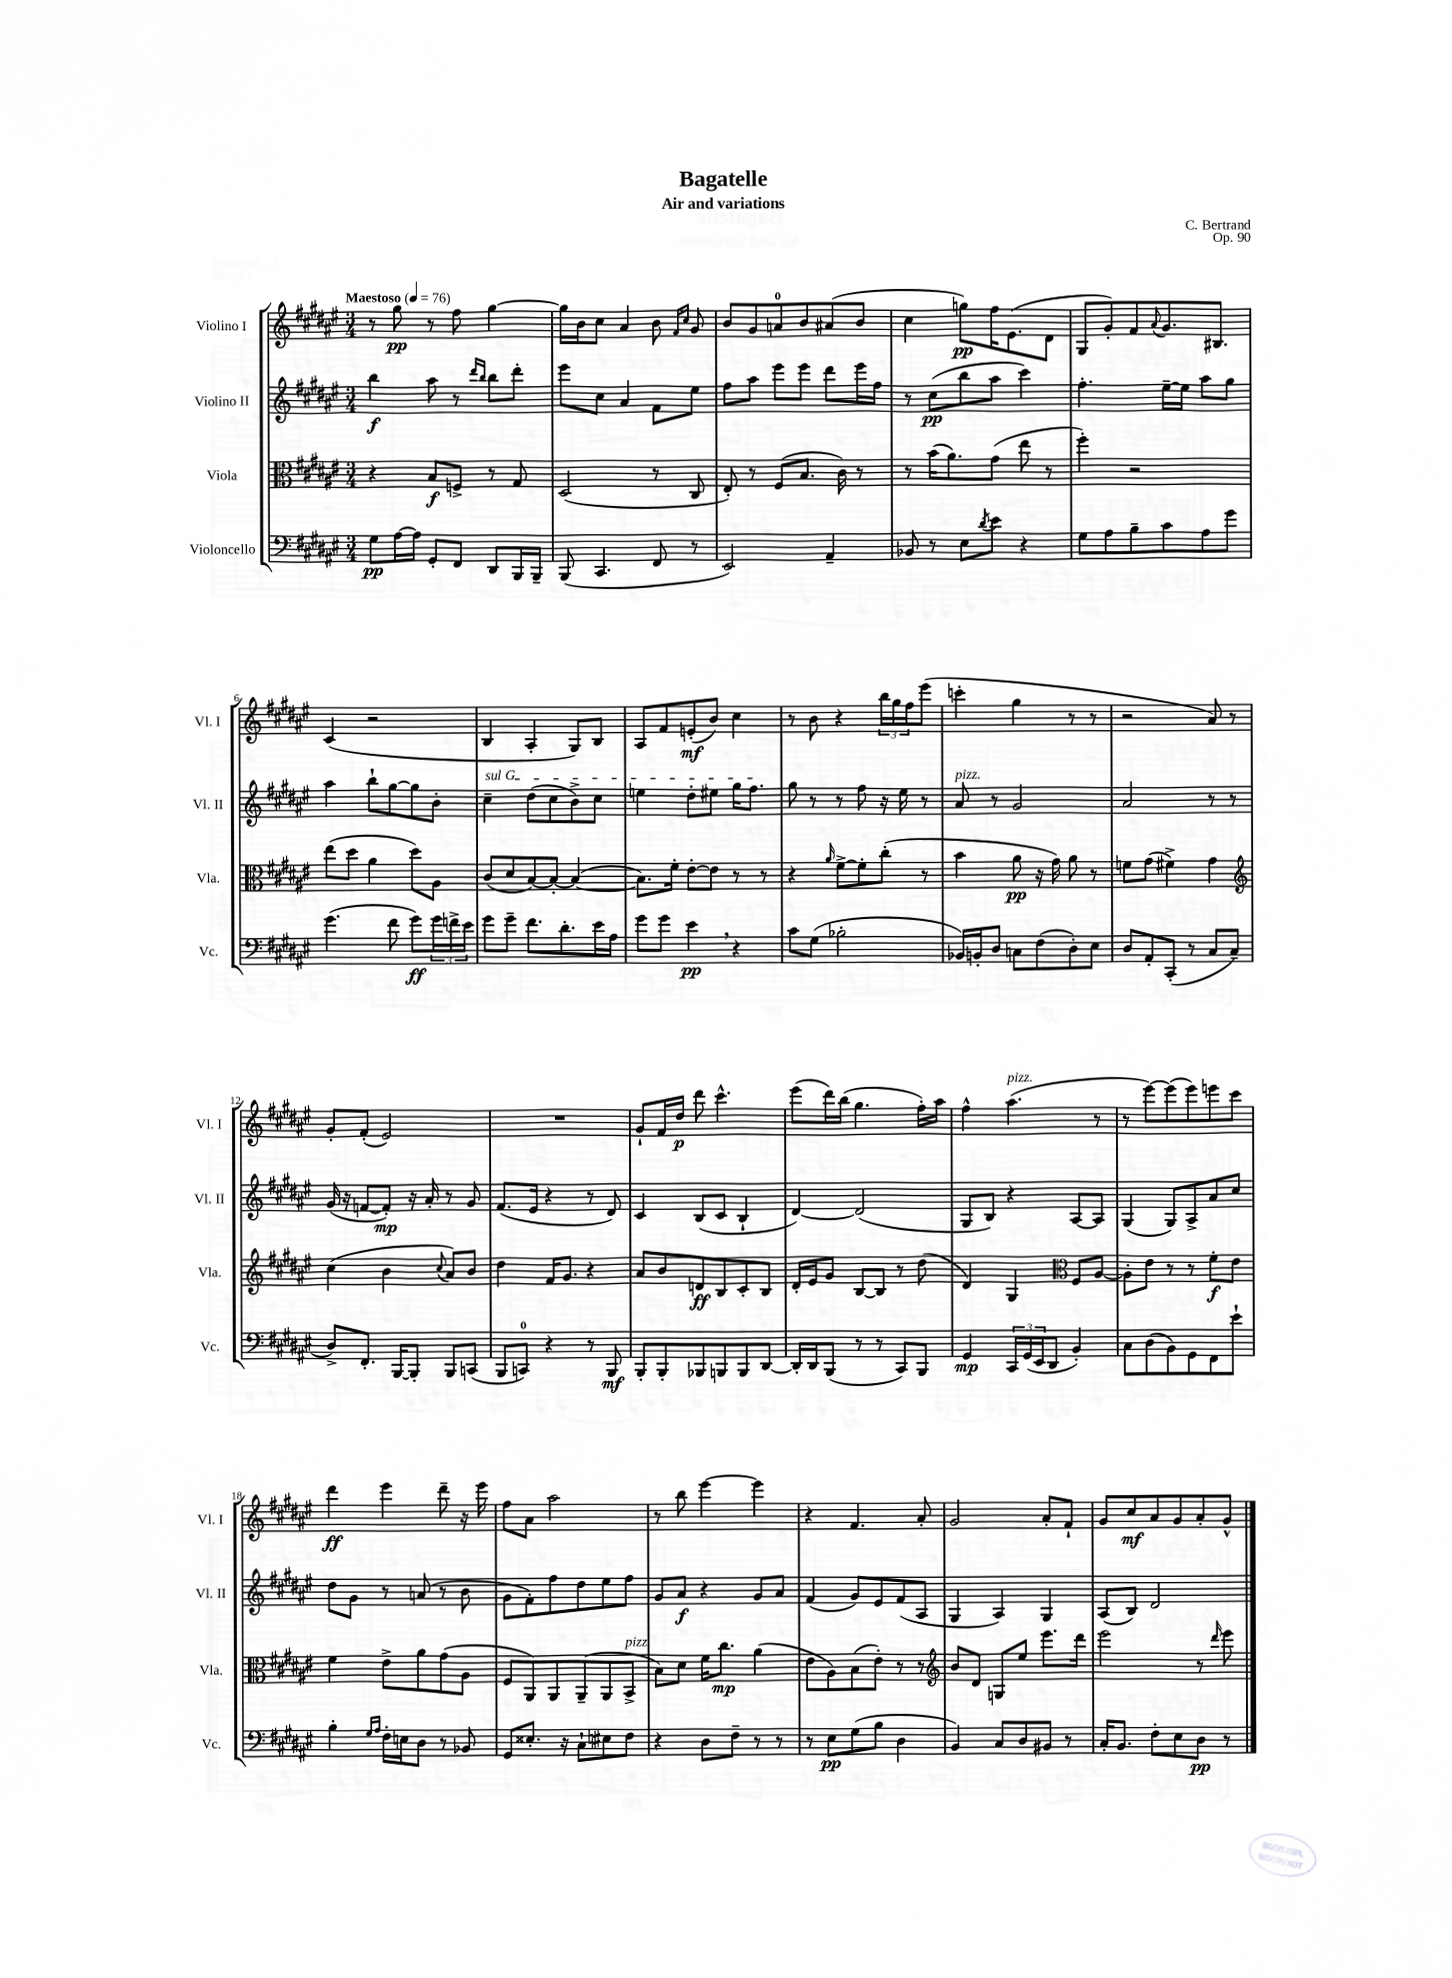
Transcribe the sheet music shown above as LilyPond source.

\header { title = "Bagatelle" composer = "C. Bertrand" subtitle = "Air and variations" opus = "Op. 90" }
<<
\new StaffGroup <<
\new Staff = "s0" \with { instrumentName = "Violino I" shortInstrumentName = "Vl. I" } {
    \clef treble \key fis \major \numericTimeSignature \time 3/4 \tempo "Maestoso" 4 = 76
    r8 gis''8\pp r8 fis''8 gis''4~ |
    gis''16 b'16 cis''8 ais'4 b'8 \grace { fis'16 cis''16 } gis'8 |
    b'8 gis'8 a'8-0 b'8 ais'8( b'8 |
    cis''4 g''8\pp) fis''16 eis'8.( dis'8 |
    gis8 gis'8-.) fis'8 \appoggiatura { ais'8 } gis'8. bis8. |
    cis'4( r2 |
    b4 ais4-. gis8) b8 |
    ais8 fis'8 e'8-.\mf( b'8) cis''4 |
    r8 b'8 r4 \tuplet 3/2 { b''16 gis''16 fis''16 } eis'''8( |
    c'''4-. gis''4 r8 r8 |
    r2 ais'8) r8 |
    gis'8-. fis'8-.( eis'2) |
    R2. |
    gis'8-! fis'16 dis''16\p dis'''8 cis'''4.-^ |
    eis'''8( dis'''16) b''16( gis''4. fis''16-.) ais''16 |
    fis''4-^ ais''4.^\markup { \italic "pizz." }( r8 |
    r8 eis'''8~) eis'''8( eis'''8) e'''8 cis'''8 |
    dis'''4\ff eis'''4 dis'''8-- r16 eis'''16 |
    fis''8 ais'8 ais''2 |
    r8 b''8 eis'''4~ eis'''4 |
    r4 fis'4. ais'8-. |
    gis'2 ais'8-. fis'8-! |
    gis'8 cis''8\mf ais'8 gis'8 ais'8-. gis'8-^ \bar "|." |
}
\new Staff = "s1" \with { instrumentName = "Violino II" shortInstrumentName = "Vl. II" } {
    \clef treble \key fis \major \numericTimeSignature \time 3/4
    b''4\f ais''8 r8 \grace { dis'''16 b''16 } b''8 dis'''8-. |
    eis'''8 cis''8 ais'4 fis'8 eis''8 |
    fis''8 ais''8 eis'''8 eis'''8 dis'''8 eis'''16 fis''16 |
    r8 cis''8\pp( b''8 ais''8 cis'''4) |
    fis''4.-. eis''16~-- eis''16 ais''8 gis''8 |
    ais''4 b''8-! gis''8~ gis''8 b'8-. |
    \once \override TextSpanner.bound-details.left.text = \markup { \italic "sul G" } cis''4--\startTextSpan dis''8( cis''8 b'8->) cis''8 |
    e''4 dis''8-. eis''8 gis''16 fis''8.\stopTextSpan |
    gis''8 r8 r8 fis''8 r16 eis''16 r8 |
    ais'8^\markup { \italic "pizz." } r8 gis'2 |
    ais'2 r8 r8 |
    gis'16( r16 f'8~ f'8-.\mp) r16 ais'16-. r8 gis'8 |
    fis'8.( eis'16 r4 r8 dis'8) |
    cis'4 b8( cis'8 b4-! |
    dis'4~) dis'2( |
    gis8 b8) r4 ais8~ ais8 |
    gis4( gis8) ais8-> ais'8 cis''8 |
    dis''8 gis'8 r8 a'8( r8 b'8 |
    gis'8 fis'8-.) fis''8 dis''8 eis''8 fis''8 |
    gis'8 ais'8\f r4 gis'8 ais'8 |
    fis'4( gis'8) eis'8 fis'8( ais8 |
    gis4 ais4) gis4 |
    ais8( b8) dis'2 \bar "|." |
}
\new Staff = "s2" \with { instrumentName = "Viola" shortInstrumentName = "Vla." } {
    \clef alto \key fis \major \numericTimeSignature \time 3/4
    r4 b8\f f8-> r8 gis8 |
    dis2( r8 cis8 |
    eis8-.) r8 fis8( b8. cis'16) r8 |
    r8 b'16( ais'8.) gis'8( eis''8 r8 |
    fis''4-.) r2 |
    eis''8( dis''8 ais'4 dis''8) ais8 |
    cis'8( dis'8 b8~) b8~-. b4~( |
    b8.) fis'16-. eis'8~-. eis'8 r8 r8 |
    r4 \grace { ais'16 } fis'8~-> fis'8-. cis''8-.( r8 |
    b'4 ais'8\pp r16 gis'16) ais'8 r8 |
    f'8 gis'8( fis'4->) gis'4 |
    \clef treble cis''4( b'4 \appoggiatura { cis''8 } ais'8) b'8 |
    dis''4 fis'16 gis'8. r4 |
    ais'8 b'8 d'8\ff b8 cis'8-. b8 |
    dis'16-. eis'16 gis'8 b8~ b8 r8 dis''8( |
    dis'4) gis4 \clef alto fis8 ais8~ |
    ais8-. eis'8 r8 r8 fis'8-.\f eis'8 |
    fis'4 eis'8-> ais'8 gis'8( ais8 |
    fis8 ais,8) ais,8 ais,8--( ais,8 b,8->^\markup { \italic "pizz." } |
    b8) dis'8 fis'16 cis''8.\mp ais'4( |
    eis'8 ais8) b8( eis'8-.) r8 r8 |
    \clef treble b'8 dis'8 g8 eis''8 eis'''8. dis'''16 |
    eis'''2 r8 \grace { dis'''16 } eis'''8 \bar "|." |
}
\new Staff = "s3" \with { instrumentName = "Violoncello" shortInstrumentName = "Vc." } {
    \clef bass \key fis \major \numericTimeSignature \time 3/4
    gis8\pp ais16~ ais16 gis,8-. fis,8 dis,8 b,,16 b,,16-- |
    b,,8( cis,4. fis,8 r8 |
    eis,2) ais,4-- |
    bes,8 r8 eis8 \acciaccatura { dis'8 } eis'8 r4 |
    gis8 ais8 b8-- cis'8 ais8 gis'8 |
    gis'4.( fis'8 gis'8\ff) \tuplet 3/2 { gis'16 f'16-> eis'16 } |
    gis'8 gis'8-- fis'8. dis'8.-. eis'16 ais16 |
    gis'8 gis'8 eis'4\pp \breathe r4 |
    cis'8 gis8( bes2-. |
    bes,16) b,16-. dis8 c8 fis8( dis8-.) eis8 |
    dis8 ais,8-. cis,8-.( r8 cis8 cis8-- |
    dis8->) fis,8.-. b,,16~ b,,8-. b,,8 c,8( |
    b,,8 c,8-0) r4 r8 b,,8\mf |
    b,,8-. b,,8-. bes,,8 b,,8 b,,8 dis,8~ |
    dis,16-. dis,16 b,,8( r8 r8 cis,8) b,,8 |
    gis,4\mp \tuplet 3/2 { cis,16 gis,16( eis,16 } dis,8 b,4-.) |
    cis8 dis8( b,8) gis,8 fis,8 eis'8-! |
    b4-. \grace { gis16 ais16 } fis16-. e16 dis8 r8 bes,8 |
    gis,8 eisis8.-. r16 cis8-! eis8 fis8 |
    r4 dis8 fis8-- r8 r8 |
    r8 eis8\pp gis8( b8 dis4 |
    b,4) cis8 dis8 bis,8 r8 |
    cis16-. b,8. fis8-. eis8 dis8\pp r8 \bar "|." |
}
>>
>>
